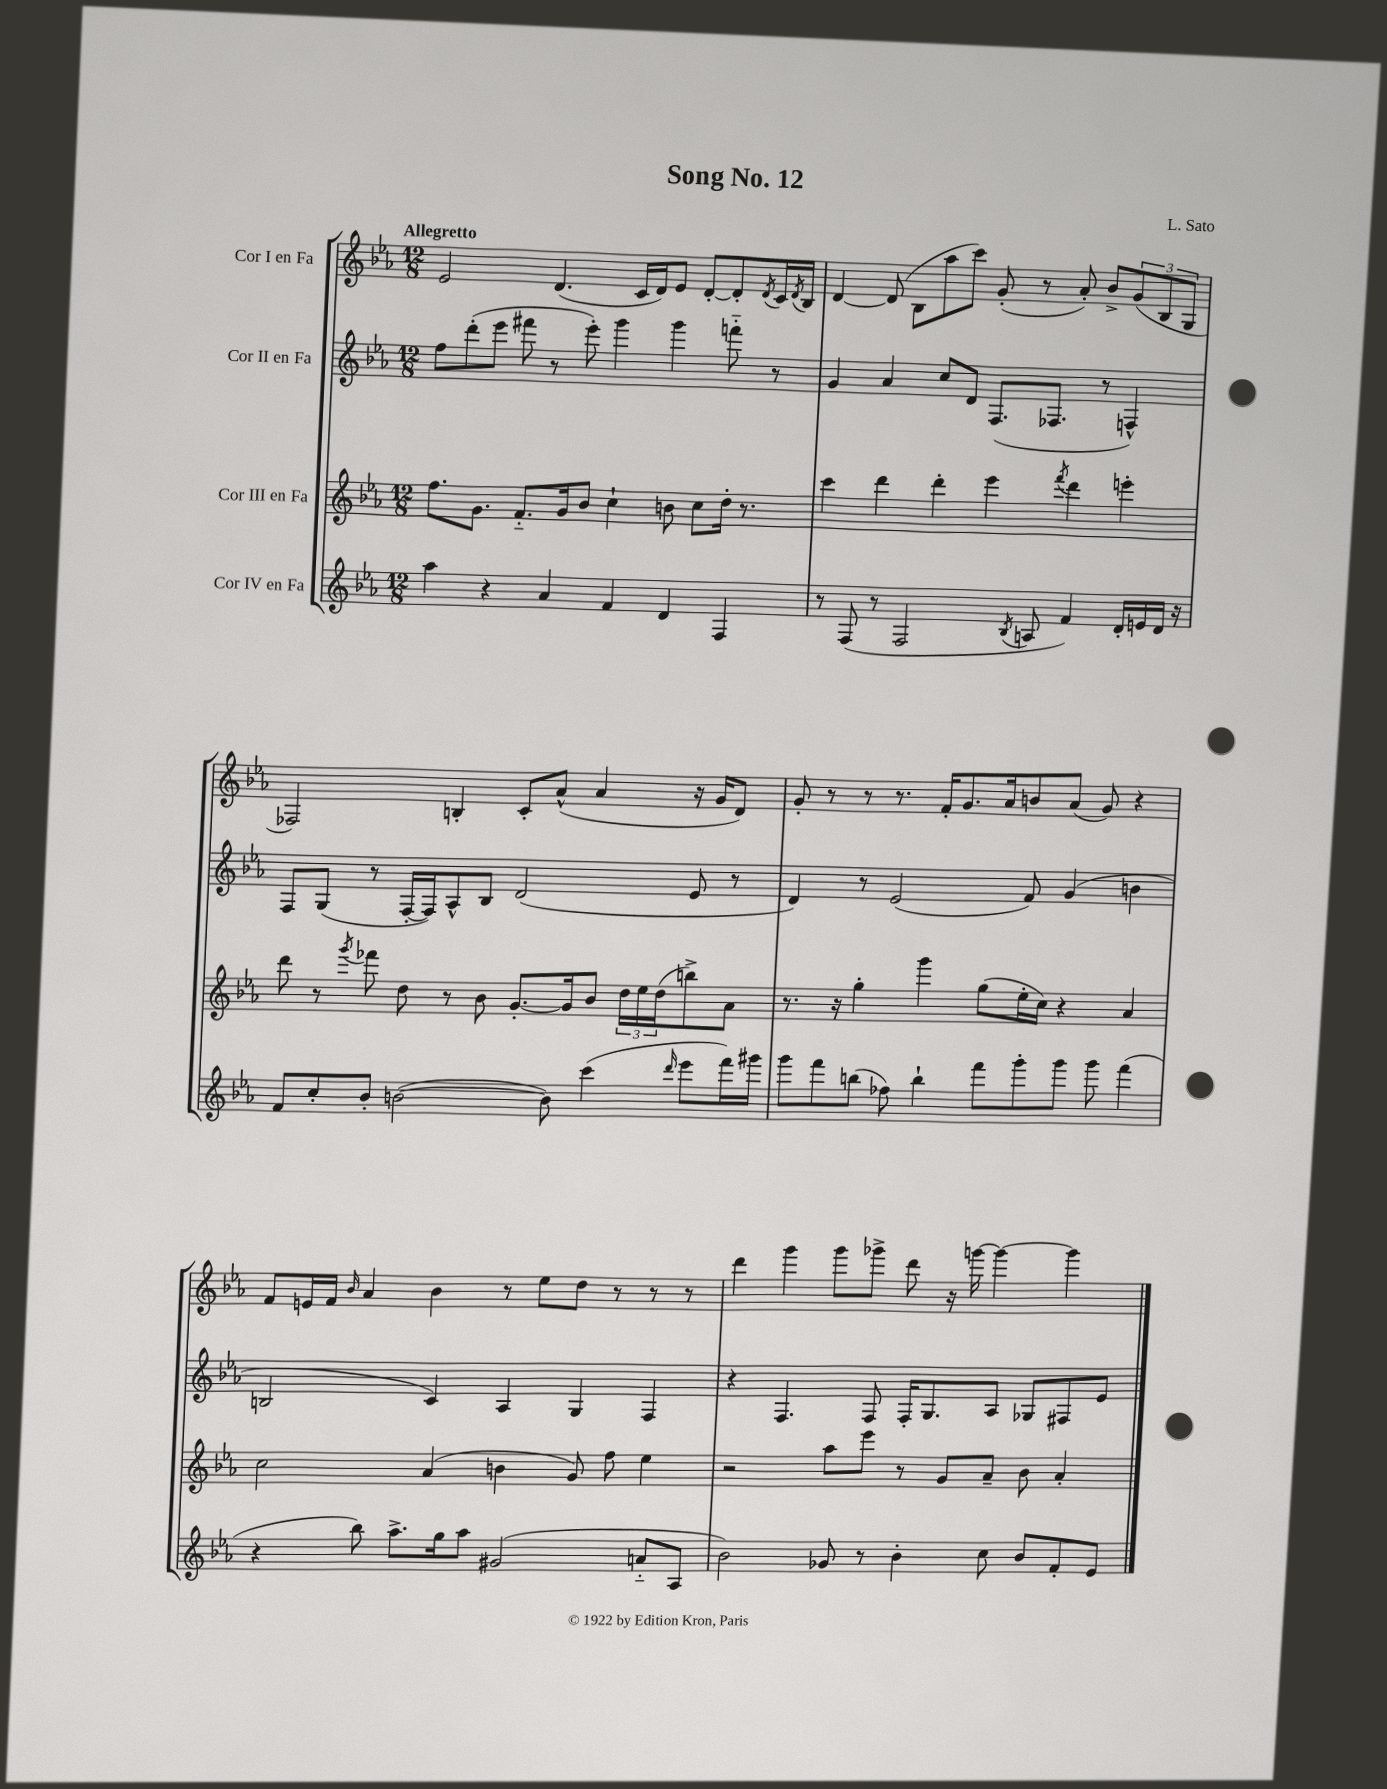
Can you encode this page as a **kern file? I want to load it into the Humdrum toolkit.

**kern	**kern	**kern	**kern
*staff4	*staff3	*staff2	*staff1
*clefG2	*clefG2	*clefG2	*clefG2
*k[b-e-a-]	*k[b-e-a-]	*k[b-e-a-]	*k[b-e-a-]
*M12/8	*M12/8	*M12/8	*M12/8
4aa-	8.ff	8ff	2e-
.	.	(8ddd'	.
.	8.g	.	.
4r	.	8eee-	.
.	8.f'~	8fff#	.
4a-	.	8r	(4.d
.	16g	.	.
.	8b-	8eee-')	.
4f	4cc`	4ggg	.
.	.	.	16c
.	.	.	16d)
4d	8b	4ggg	8e-
.	8cc	.	[8d'
4F	16dd'	8fff'~	8d']
.	8.r	.	.
.	.	.	8qd
.	.	8r	16c
.	.	.	8qd
.	.	.	16B-
=	=	=	=
8r	4ccc	4g	[4d
(8F	.	.	.
8r	4ddd	4a-	(8d]
2F	.	.	8B-
.	4ddd'	8cc	8aa-
.	.	8d	8ccc)
.	4eee-	(8.F	(8g'
8qB-	.	.	.
8A	.	.	8r
.	.	8.F-	.
.	8qfff	.	.
4f)	4ddd	.	8a-')
.	.	8r	8b-^
16d'	4eee'	4F^^)	(12g
16e	.	.	.
.	.	.	12B-
16d	.	.	.
.	.	.	12G
16r	.	.	.
=	=	=	=
8f	8ddd	8F	2F-)
8cc'	8r	(8G	.
.	8qggg	.	.
8b-'	8fff-	8r	.
([2b	8dd	[16F'	.
.	.	16F])	.
.	8r	8A-^^	4B'
.	8b-	8B-	.
.	[8.g'	(2d	8c'
8b])	.	.	(8a-^^
.	16g]	.	.
(4ccc	8b-	.	4a-
.	24dd	.	.
.	24ee-	.	.
.	(24dd	.	.
16qqddd	.	.	.
8eee-	8bb^)	8e-	16r
.	.	.	16g
16fff)	8a-	8r	8d)
16ggg#	.	.	.
=	=	=	=
8ggg	8.r	4d)	8g'
8fff	.	.	8r
.	16r	.	.
(8bb	4gg'	8r	8r
8ff-)	.	(2e-	8.r
4bb`	4ggg	.	.
.	.	.	16f'
.	.	.	8.g
8fff	(8gg	.	.
.	.	.	16a-
8ggg'	16ee-'	8f)	8b
.	16cc)	.	.
8ggg	4r	(4g	(8a-
8ggg	.	.	8g)
(4fff	4a-	4b	4r
=	=	=	=
4r	2cc	2B	8f
.	.	.	16e
.	.	.	16f
.	.	.	16qqb-
8bb-)	.	.	4a-
8.aa-^	.	.	.
.	(4a-	4c)	4b-
16gg	.	.	.
8aa-	.	.	.
(2g#	4b	4A-	8r
.	.	.	8ee-
.	8g)	4G	8dd
.	8ff	.	8r
8a'~	4ee-	4F	8r
8A-	.	.	8r
=	=	=	=
2b-)	2r	4r	4ddd
.	.	4.F	4ggg
8g-	8aa-	.	8ggg
8r	8eee-	8F	8ggg-^
4b-'	8r	16F'	8ddd
.	.	8.G	.
.	8g	.	16r
.	.	.	[16ggg
8cc	8a-~	8A-	4ggg_
8b-	8b-	8G-	.
8f'	4a-'	8F#	4ggg]
8e-	.	8e-	.
==	==	==	==
*-	*-	*-	*-
